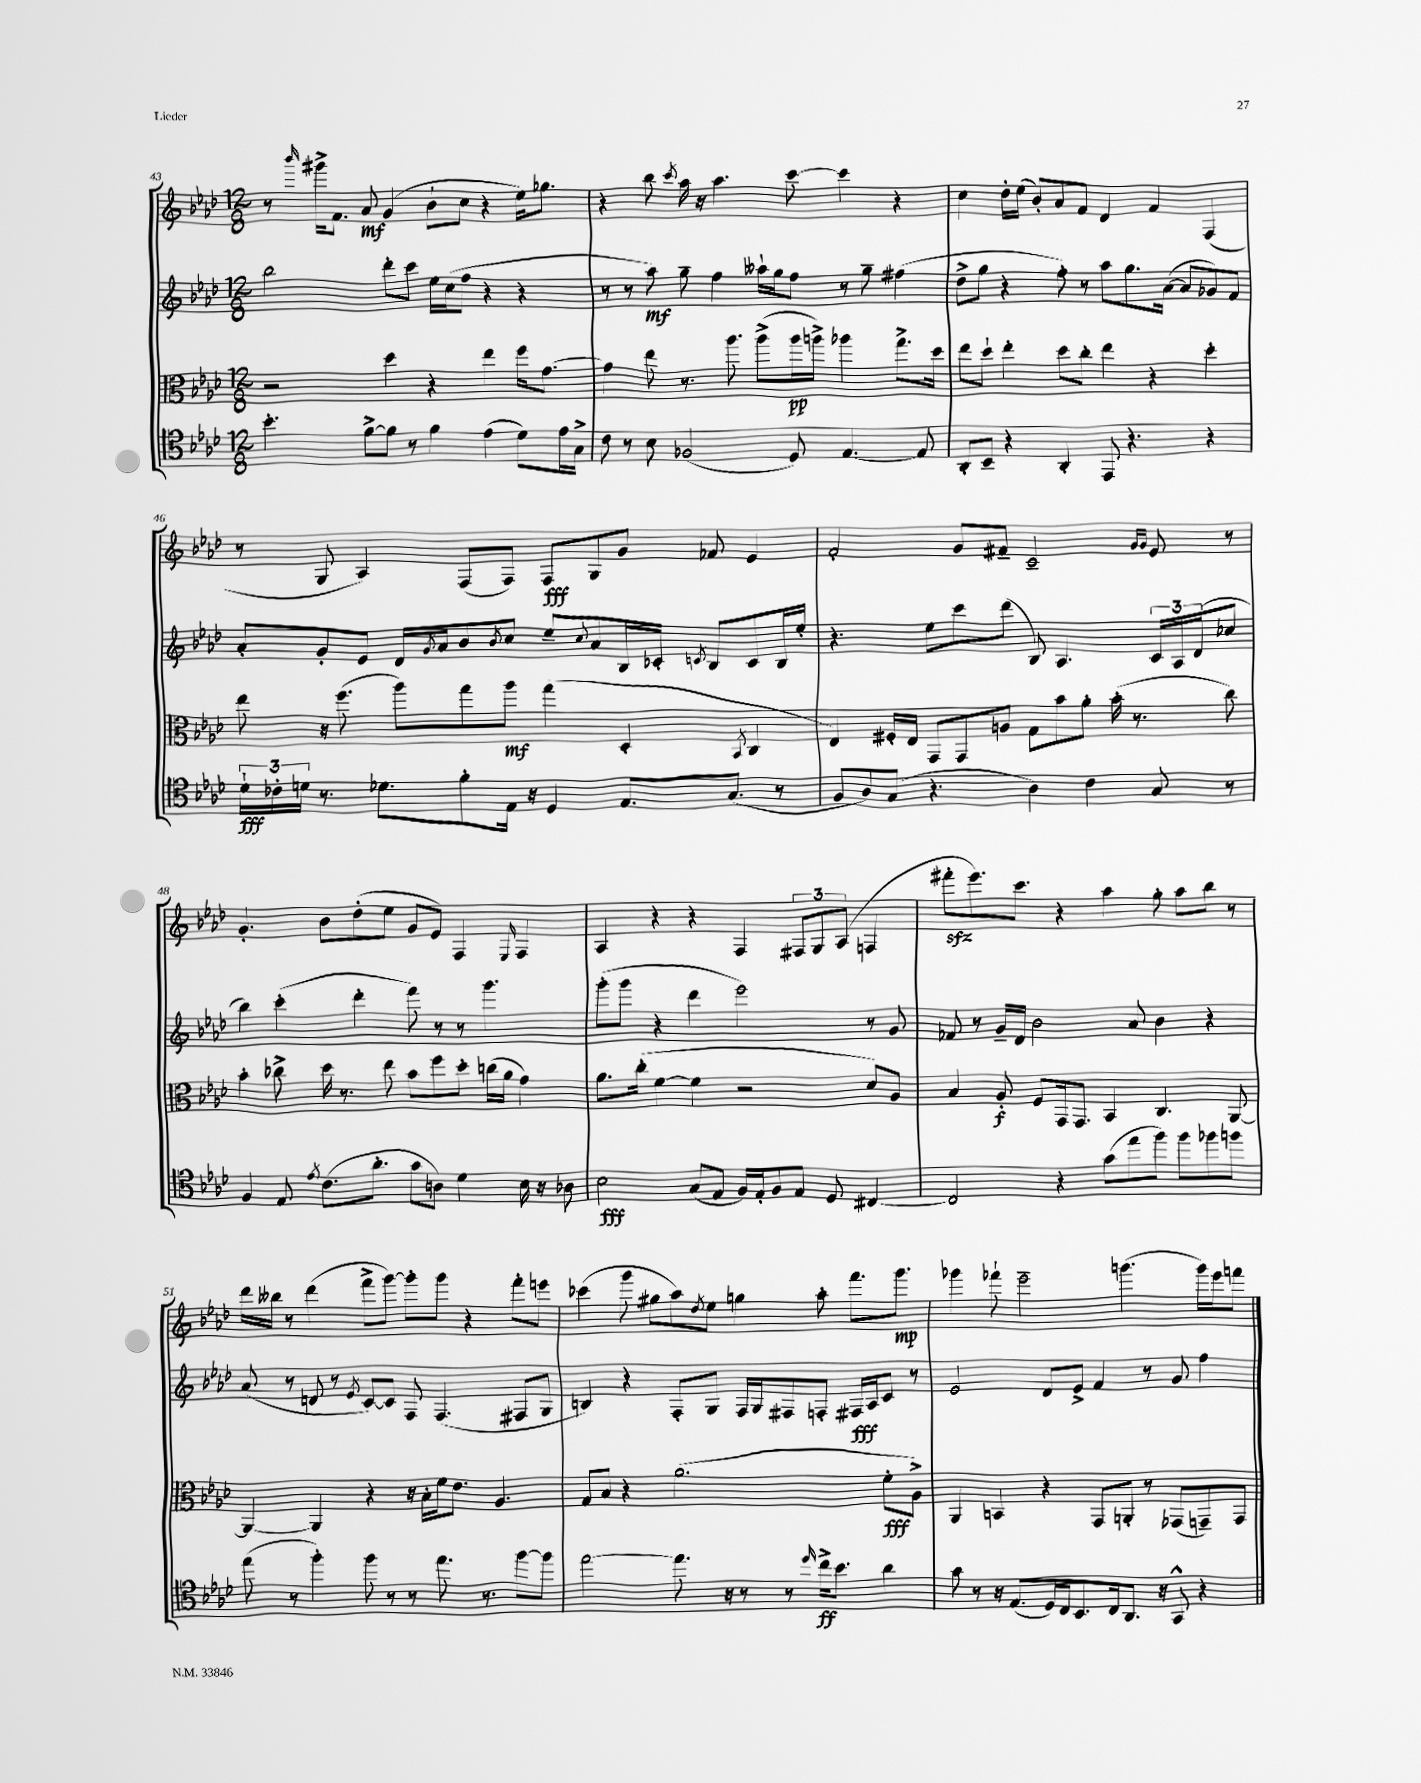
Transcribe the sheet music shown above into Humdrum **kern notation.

**kern	**kern	**kern	**kern
*staff4	*staff3	*staff2	*staff1
*clefC4	*clefC3	*clefG2	*clefG2
*k[b-e-a-d-]	*k[b-e-a-d-]	*k[b-e-a-d-]	*k[b-e-a-d-]
*M12/8	*M12/8	*M12/8	*M12/8
4.b-'\	2r	2bb-\	8r
.	.	.	16qqbbb-/
.	.	.	16ggg#^\LK
.	.	.	8.f\J
[8f^\L	.	.	8a-/
8f\]J	4dd-\	8ddd-'\L	(4g/
8r	.	8ccc\J	.
4f\	4r	16ee-\LL	8b-`\L
.	.	(16cc\J	.
.	.	8ff\J	8cc\J
(4e-\	4ee-\	4r	4r
8d-\L)	16ff\LK	4r	16ee-\LK)
.	[8.g\J	.	8.gg-\J
16e-\L	.	.	.
16G^\JJ	.	.	.
=	=	=	=
8c\	4g\]	8r	4r
8r	.	8r	.
8B-\	8ee-\	8aa-\)	8bb-\
.	.	.	8qccc/
(2F-/	8.r	8gg~\	16aa-\
.	.	.	16r
.	.	4ff\	4.aa-\
.	8.aa-\	.	.
.	(8aa-^\L	16aa--`\LL	.
.	.	16gg\J	.
8D-/)	16aa-\L	8ff\J	[8ccc\
.	16aa^\JJ)	.	.
[4.E-/	4aa-\	8r	4ccc\]
.	.	8gg~\	.
.	8.gg^\L	(4ff#\	4r
8E-/]	.	.	.
.	16dd-\Jk	.	.
=	=	=	=
8AA-'/L	8ee-\L	8dd-^\L	4cc\
8BB-~/J	8dd-`\J	8gg\J	.
4r	4ee-'\	4r	16dd-'\LL
.	.	.	(16ee-\JJ
.	.	.	8b-'/L)
4AA-'/	8dd-\L	8ff'\)	8a-/
.	8cc'\J	8r	8f/J
8EE-/	4ee-\	8aa-\L	4d-/
4.r	.	8.gg\	.
.	4r	.	4f/
.	.	([16a-\Jk	.
.	.	8a-/]L	.
4r	4dd-'\	8g-/)	(4F/
.	.	8f/J	.
=	=	=	=
24d-`\LL	8ee-\	8a-'/L	8r
24c-'\	.	.	.
24d\JJ	.	.	.
8.r	16r	8g'/	8G/
.	(8.ff\	.	.
.	.	8e-/J	4A-/)
8.d-\L	.	.	.
.	8aa-\L)	16d-/LL	.
.	.	8qg/	.
.	.	16a-/J	.
8f'\	8gg\	8b-/	(8F/L
.	.	8qb-/	.
16E-\Jk	8aa-\J	8cc/J	8F/J)
16r	.	.	.
4D-/	(4gg\	8ee-~/L	8F/L
.	.	8qqcc/	.
.	.	8a-/	8G/
8.E-/L	4D-'/	16B-/L	8g/J
.	.	16c-'/JJ	.
.	.	8qc/	.
.	.	8B-/L	8f-/
(8.G/J	.	.	.
.	8qBB-/	.	.
.	4C/	8c/	4e-/
8r	.	16B-/L	.
.	.	16ee-'/JJ	.
=	=	=	=
8F/L	4E-/)	4.r	2f'/
8A-/)	.	.	.
(8G/J	16F#'/LL	.	.
.	16E-/JJ	.	.
4.r	8GG/L	8ee-\L	.
.	8GG/	8ccc\	8g/L
.	8A/J	(8ddd-\J	8f#~/J
4A-\)	8G\L	8B-/)	2c~/
.	8b-\	4.A-/	.
4c\	8a-'\J	.	.
.	(16b-'\	.	.
.	8.r	.	.
.	.	.	16qqg/LL
.	.	.	16qqg/JJ
8G/	.	24c/LL	8e-/
.	.	24A-/	.
.	.	(24d-/J	.
8r	8cc\)	8cc-/J	8r
=	=	=	=
4F/	4b-'\	4bb-\)	4.g'/
8E-/	8cc-^\	(4ccc'\	.
8qe-/	.	.	.
(8.c\L	16dd-\	.	8b-\L
.	8.r	.	.
.	.	4ddd-'\	(8dd-'\
8.a-'\J	.	.	.
.	8ee-\	.	8ee-\J
8g\L	8b-\L	8fff\)	8g/L
8A\J)	8ff\	8r	8e-/J)
4d-\	8dd-'\J	8r	4F/
.	(16cc\LL	4.ggg\	.
.	16a-\JJ	.	.
.	.	.	16qqE-/
16B-\	4g\)	.	4F/
16r	.	.	.
8A-\	.	.	.
=	=	=	=
2B-\	8.a-\L	(8ggg'\L	4A-/
.	.	8ggg\J	.
.	(16cc'\Jk	.	.
.	[4f\	4r	4r
(8G/L	4f\]	4ddd-\	4r
8E-/J	.	.	.
16F/LL)	2r	2eee-\)	4F/
16E-'/J	.	.	.
8F/	.	.	.
8E-/J	.	.	12F#/L
.	.	.	12G/
8D-/	.	.	.
.	.	.	(12A-/J
[4C#/	8d-/L)	8r	4F/
.	8A-/J	8g/	.
=	=	=	=
2C#/]	4B-/	8f-/	8fff#'\L
.	.	8r	8.eee-\)
.	8A-'/	16g~/LL	.
.	.	16d-/JJ	8.ccc\J
.	8F/L	2b-\	.
4r	16GG/k	.	4r
.	8.GG/J	.	.
(8g\L	4BB-/	.	4aa-\
8ee-\	.	8a-/	.
8ff\J)	4.C/	4b-\	8gg'\
8ff\L	.	.	8aa-\L
8ff-\	.	4r	8bb-\J
8ff\J	[8AA-/	.	8r
=	=	=	=
(8ee-\	4AA-/_	(8a-/	16ddd-\LL
.	.	.	16bb--\JJ
8r	.	8r	8r
4ff'\)	4AA-/]	8d/	(4ddd-\
.	.	8r	.
.	.	8qe-/	.
8ff\	4r	[8c/L)	8fff^\L
8r	.	8c/]J	[8ggg\J)
8r	16r	8F/	8ggg'\]L
.	16B-'\LL	.	.
8.ee-\	16f\J	(4.F/	8ggg\J
.	8.e-\J	.	.
.	.	.	4r
8.r	.	.	.
.	4.A-/	.	.
[8ff\L	.	8F#/L	8fff'\L
8ff\]J	.	8G/J	8eee\J
=	=	=	=
[2ee-\	8G/L	4B/)	(4ccc-\
.	8B-/J	.	.
.	4r	4r	8ggg\
.	.	.	8gg#\L
8.ee-\]	(2.a-\	8F'/L	8aa-\)
.	.	.	8qdd-/
.	.	8G/J	8ee-\J
16r	.	.	.
8r	.	16F/LL	4gg\
.	.	16G/J	.
8r	.	8F#/	.
16qqdd-/	.	.	.
16cc^\LK	.	8F'/J	8aa-'\
8.b-\J	.	.	.
.	.	16F#/LL	8.fff\L
.	.	16A-/J	.
4a-\	8f'\L	8c/J	.
.	.	.	8.ggg\J
.	8A-^\J)	8r	.
=	=	=	=
8g\	4AA-/	2e-/	4ggg-\
8r	.	.	.
16r	4BB/	.	8fff-`\
(8.E-/L	.	.	.
.	.	.	2eee-~\
16D-/L)	4r	8d-/L	.
16C/J	.	.	.
8.BB-/	.	8e-^/J	.
.	8GG/L	4f/	.
16C/k	.	.	.
8.AA-/J	8AA'/J	.	(4.ggg\
.	8r	8r	.
16r	.	.	.
8GG^^/	(8GG-/L	8g/	.
4r	8GG~/)	4ff\	16ggg\LL)
.	.	.	16eee-\J
.	8GG/J	.	8fff\J
==	==	==	==
*-	*-	*-	*-
